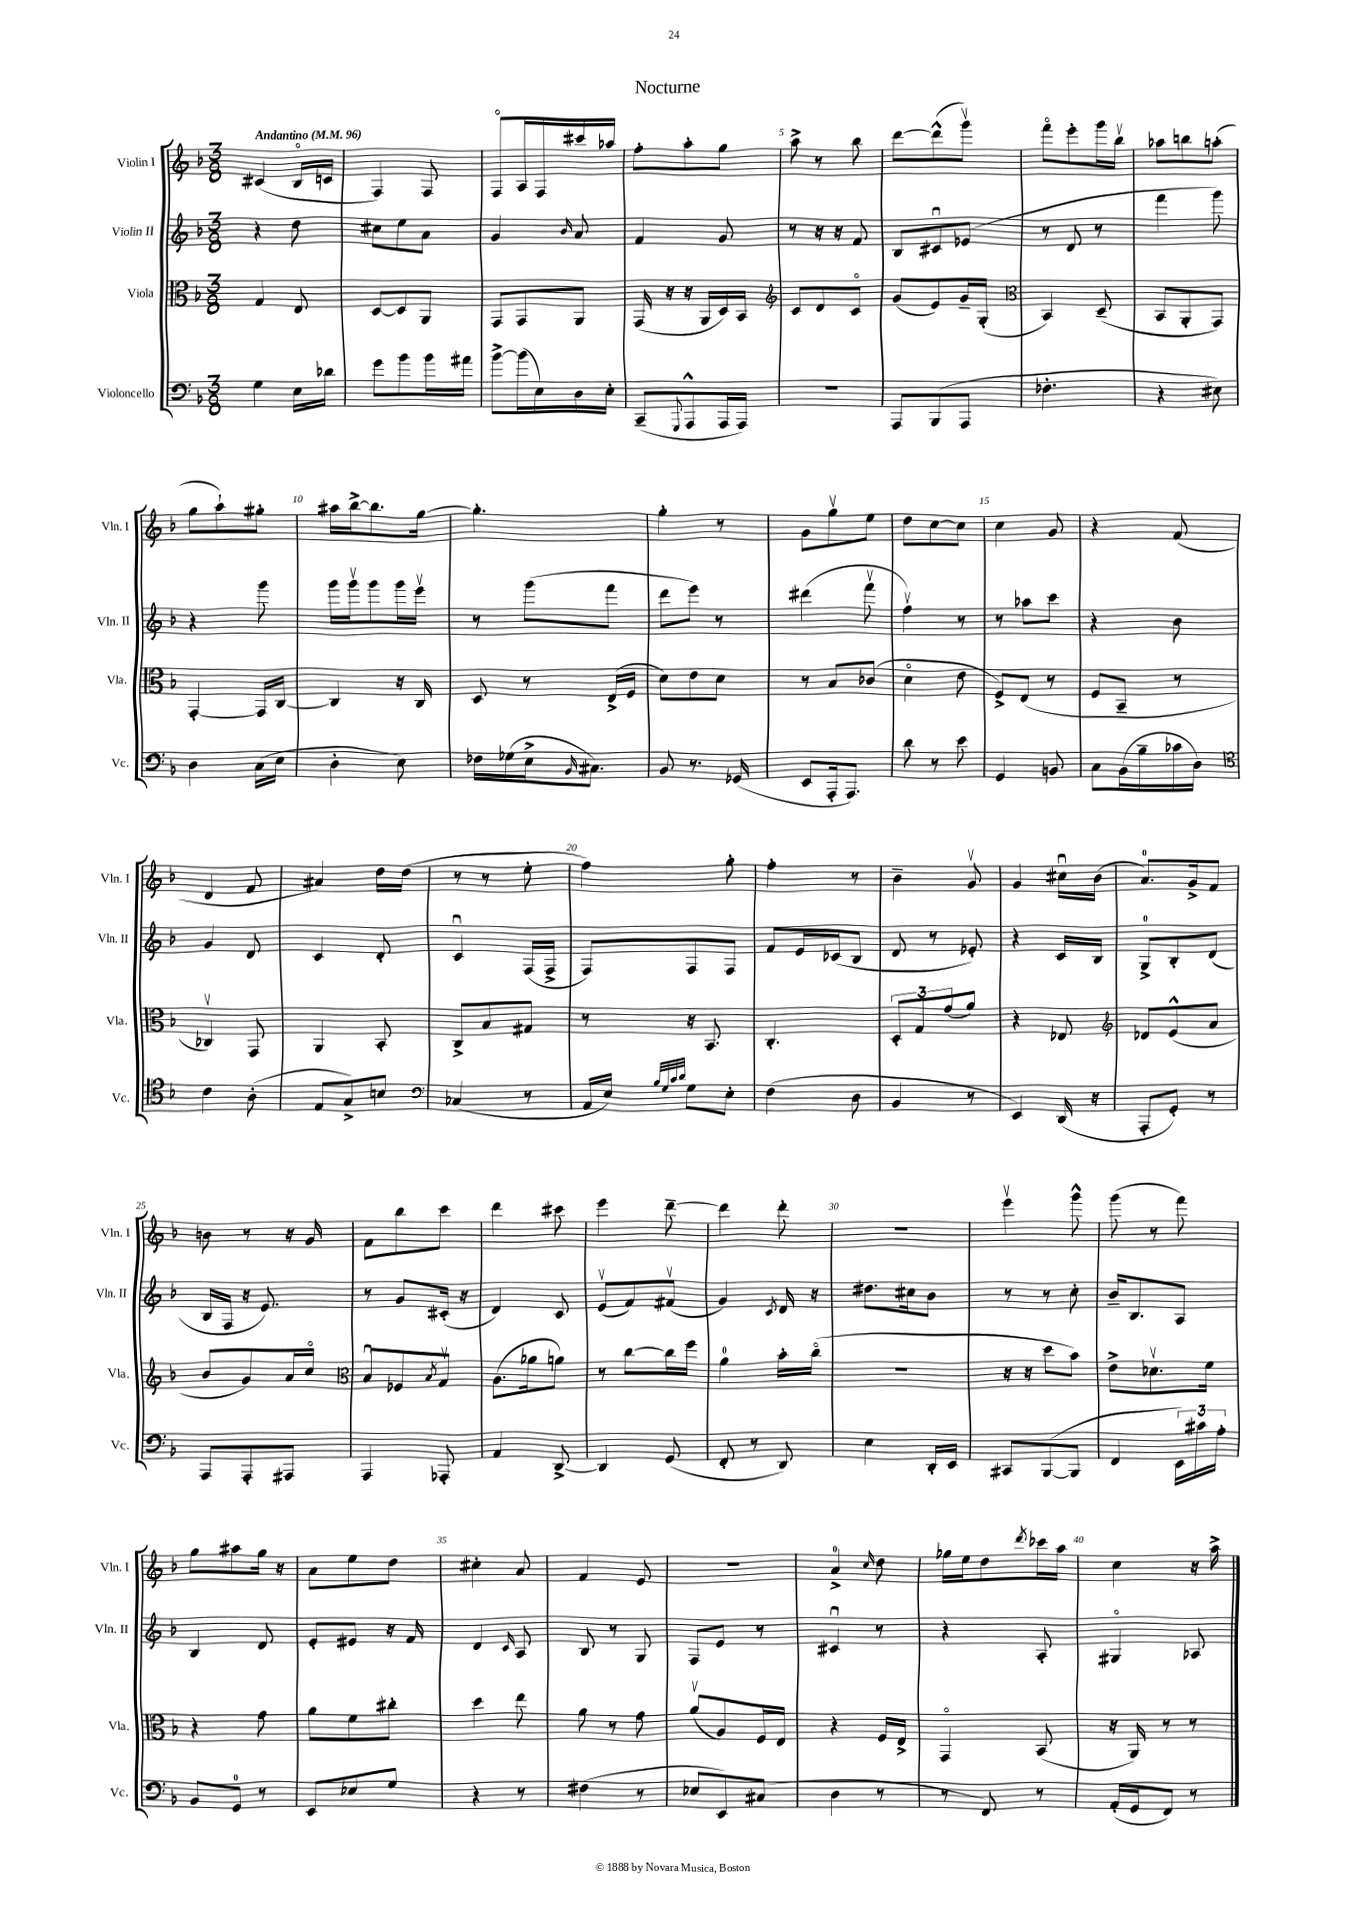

**kern	**kern	**kern	**kern
*staff4	*staff3	*staff2	*staff1
*clefF4	*clefC3	*clefG2	*clefG2
*k[b-]	*k[b-]	*k[b-]	*k[b-]
*M3/8	*M3/8	*M3/8	*M3/8
*MM96	*MM96	*MM96	*MM96
4G\	4G/	4r	(4c#/
16E\LL	8E/	8dd\	16B-o/LL
16d-\JJ	.	.	16c/JJ
=	=	=	=
8g\L	[8D/L	8cc#\L	4F/)
8b-\	8D/]	8ee\	.
16b-\L	8AA/J	8a\J	8F/
16a#\JJ	.	.	.
=	=	=	=
[8b-^\L	8GG/L	4g/	8Fo/L
(16b-\]L	8GG/	.	16A/L
16E\)	.	.	16F/
.	.	16qqb-/	.
16D\	8AA/J	8a/	16ccc#/
16E'\JJ	.	.	16aa-/JJ
=	=	=	=
(8CC~/L	(16GG/	4f/	8ff'\L
.	16r	.	.
8qqGGG/	.	.	.
8AAA^^/	16r	.	8aa'\
.	16AA/LL	.	.
16AAA/L	16D/)	8g/	8gg\J
16AAA/JJ)	16BB-/JJ	.	.
=	=	=	=
*	*clefG2	*	*
4.r	8c/L	8r	8aa^\
.	8d/	16r	8r
.	.	16r	.
.	8co/J	8f/	8bb-\
=	=	=	=
8AAA/L	(8g/L	8B-/L	[8ddd\L
(8BBB-/	8e/)	8c#u/	(8ddd^^\]
8AAA/J	16g~/L	(8e-/J	8gggv\J)
.	(16G'/JJ	.	.
=	=	=	=
*	*clefC3	*	*
4.F-'\	4BB-/)	8r	8fffo\L
.	.	8d/	8eee'\
.	(8D~/	8r	16ggg\L
.	.	.	16bb-v\JJ
=	=	=	=
4r	8BB-/L	4fff\	8aa-\L
.	8AA'/	.	8bb\
8E#\)	8GG/J)	8ggg\)	(8aa'\J
=	=	=	=
4D\	[4GG'/	4r	8gg\L
.	.	.	8aa`\)
(16C\LL	16GG/]LL	8ggg\	8gg#'\J
16E\JJ	[16C/JJ	.	.
=	=	=	=
4D'\	4C/]	16ggg\LL	16aa#\LL
.	.	16gggv\J	[16bb-^\J
.	.	8ggg\	8.bb-\]
8E\)	16r	16ggg\L	.
.	16C/	16eeev\JJ	[16gg\Jk
=	=	=	=
16F-\LL	8D/	8r	4.gg'\]
(16G-\	.	.	.
16E^\J	8r	(8ggg\L	.
16qqBB-/	.	.	.
8.C#\J)	.	.	.
.	(16E^/LL	8fff\J	.
.	16F/JJ	.	.
=	=	=	=
8BB-/	8d\L)	8ddd\L	4gg'\
8.r	8e\	8eee\J)	.
.	8d\J	8r	8r
(16GG-/	.	.	.
=	=	=	=
8EE/L	8r	(4ddd#\	8g\L
16AAA'/k	8B-/L	.	8ggv\
8.AAA/J)	.	.	.
.	(8c-/J	8fffv\	8ee\J
=	=	=	=
8d\	4do\	4ffv\)	8dd\L
8r	.	.	[8cc\
8e\	8e\	8r	8cc\]J
=	=	=	=
4GG/	8F^/L)	8r	4cc\
.	(8E/J	8aa-\L	.
8BB/	8r	8ccc\J	8g/
=	=	=	=
8C\L	8F/L	4r	4r
(16BB-\L	8BB-~/J	.	.
16B-~\	.	.	.
16c-\	8r	8b-\	(8f/
16D\JJ)	.	.	.
=	=	=	=
*clefC4	*	*	*
4c\	4C-v/)	4g/	4d/
(8A'\	8GG/	8d/	8f/
=	=	=	=
8E/L	4AA/	4c/	4a#/)
8G^/)	.	.	.
8B/J	8BB-'/	8d'/	16dd\LL
.	.	.	(16dd\JJ
=	=	=	=
*clefF4	*	*	*
(4C-/	8C^/L	4cu/	8r
.	8B-/	.	8r
8r	8G#/J	(16F/LL	8ee'\
.	.	16F^/JJ	.
=	=	=	=
16AA/LL	8r	8F/L)	4ff\)
16E/JJ)	.	.	.
32qqB-/LLL	.	.	.
32qqG/	.	.	.
32qqc/	.	.	.
32qqd/JJJ	.	.	.
8G\L	16r	8F/	.
.	8.BB-/	.	.
8E'\J	.	8F/J	8gg'\
=	=	=	=
(4F\	4.C'/	8f/L	4ff'\
.	.	16e/L	.
.	.	(16c-/J	.
8D\	.	8B-/J	8r
=	=	=	=
4BB-/	12D'/L	8d/	4b-~\
.	12G/	.	.
.	.	8r	.
.	(12g/	.	.
8r	8a/J)	8e-'/)	8gv/
=	=	=	=
4EE/)	4r	4r	4g/
(16DD/	8E-/	16c/LL	16cc#u\LL
16r	.	16B-/JJ	(16b-\JJ
=	=	=	=
*	*clefG2	*	*
8AAA'/L	8d-/L	8G^/L	8.a/L)
8GG'/J)	(8e^^/	8B-'/	.
.	.	.	16g^/k
8r	8a/J	(8d/J	8f/J
=	=	=	=
8AAA/L	8b-/L	16B-/LL	8b\
.	.	16F/JJ	.
8AAA'/	8g/)	16r	8r
.	.	8.e/)	.
8AAA#/J	16a/L	.	16r
.	16cco/JJ	.	16g/
=	=	=	=
*	*clefC3	*	*
4AAA/	8B-u/L	8r	8f\L
.	8F-/	8g/L	8bb-\
.	8qB-/	.	.
8AAA-'/	8Gv/J	(16c#'/Jk	8ccc\J
.	.	16r	.
=	=	=	=
4AA/	(8.A\L	4d/)	4ddd\
.	16a-\k	.	.
[8DD^/	8a\J)	8c/	8ccc#\
=	=	=	=
4DD/]	8r	(8ev/L	4eee\
.	[8cc\L	8f/)	.
(8GG/	16cc\]L	(8f#v/J	[8ddd~\
.	16ff\JJ	.	.
=	=	=	=
8FF'/	4a\	4g/)	4ddd\]
8r	.	.	.
.	.	8qc/	.
8DD/)	16b-'\LL	16d/	8ddd'\
.	(16cco\JJ	16r	.
=	=	=	=
4E\	4.r	8.dd#\L	4.r
.	.	16cc#\k	.
16DD'/LL	.	8b-\J	.
16EE/JJ	.	.	.
=	=	=	=
8CC#/L	16r	8r	4eeev\
.	16r	.	.
([8BBB-/	8dd\L	8r	.
8BBB-/]J	8b-\J)	8cc'\	8ggg^^\
=	=	=	=
4FF/	8e^\L	16b-~/LK	(8ggg\
.	.	8.B-/	.
.	8.d-v\	.	8r
24EE\LL)	.	8A/J	8fff\)
24c#\	.	.	.
.	16f\Jk	.	.
24A'\JJ	.	.	.
=	=	=	=
8BB-/L	4r	4B-/	8gg\L
8GG/J	.	.	8aa#\
8r	8g\	8d/	16gg\Jk
.	.	.	16r
=	=	=	=
8EE/L	8a\L	8e'/L	8a\L
8E-/	8f\	8e#/J	8ee\
8G/J	8cc#'\J	16r	8dd\J
.	.	16f/	.
=	=	=	=
4r	4dd\	4d/	4cc#'\
.	.	16qqc/	.
8r	8ee\	8A/	8a/
=	=	=	=
(4F#\	8a\	8B-/	4f/
.	8r	8r	.
8r	8g\	8G/	8e/
=	=	=	=
8E-/L	(8av/L	8F/L	4.r
8EE/)	8A/)	8e/J	.
(8C#/J	16F/L	8r	.
.	16E/JJ	.	.
=	=	=	=
4D\	4r	4c#u/	4a^/
.	.	.	16qqcc/
8r	16F/LL	8r	8dd\
.	16E^/JJ	.	.
=	=	=	=
8r	4GGo/	4r	16gg-\LL
.	.	.	16ee\J
8FF/)	.	.	8dd\
.	.	.	8qddd/
8r	(8BB-/	8A'/	16ccc-\L
.	.	.	16aa\JJ
=	=	=	=
(16AA'/LL	16r	4G#o/	4cc\
16GG/J	16AA/)	.	.
8FF/J)	8r	.	.
8r	8r	8A-/	16r
.	.	.	16aa^\
==	==	==	==
*-	*-	*-	*-
